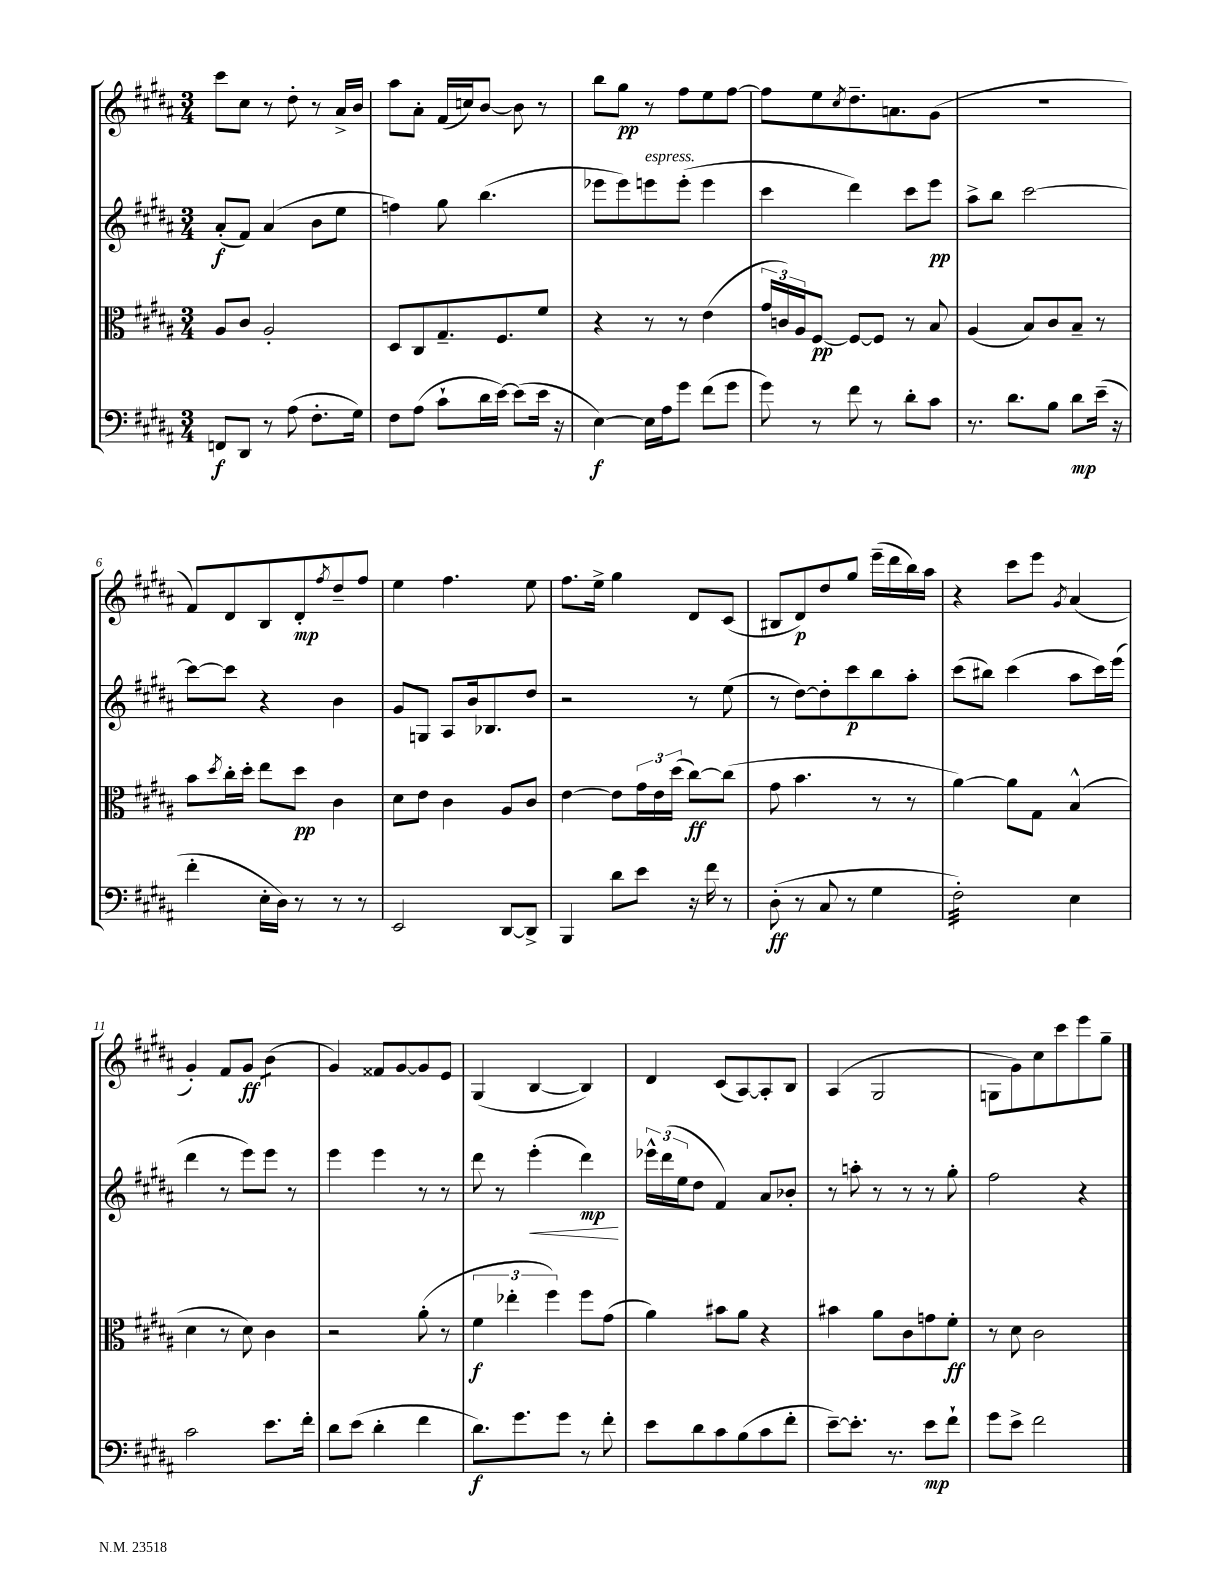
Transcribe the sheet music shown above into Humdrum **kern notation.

**kern	**kern	**kern	**kern
*staff4	*staff3	*staff2	*staff1
*clefF4	*clefC3	*clefG2	*clefG2
*k[f#c#g#d#a#]	*k[f#c#g#d#a#]	*k[f#c#g#d#a#]	*k[f#c#g#d#a#]
*M3/4	*M3/4	*M3/4	*M3/4
8FF	8A#	(8a#'	8ccc#
8DD#	8c#	8f#)	8cc#
8r	2A#'	(4a#	8r
(8A#	.	.	8dd#'
8.F#'	.	8b	8r
.	.	8ee	16a#^
16G#)	.	.	16b
=	=	=	=
8F#	8D#	4ff)	8aa#
(8A#	8C#	.	8a#'
8c#`	8.G#~	8gg#	(16f#
.	.	.	16cc)
16d#	.	(4.bb	[8b
[16e)	8.F#	.	.
(8e]	.	.	8b]
16e	8f#	.	8r
16r	.	.	.
=	=	=	=
[4E)	4r	8eee-	8bb
.	.	8eee-)	8gg#
16E]	8r	8eee	8r
16A#	.	.	.
8g#	8r	(8eee'	8ff#
(8f#	(4e	4eee	8ee
8g#	.	.	[8ff#
=	=	=	=
8g#)	24g#	4ccc#	8ff#]
.	24c)	.	.
.	24A#	.	.
8r	[8F#	.	8ee
.	.	.	8qcc#
8f#	8F#_	4ddd#)	8.dd#~
8r	8F#]	.	.
.	.	.	8.a
8d#'	8r	8ccc#	.
8c#	8B	8eee	(8g#
=	=	=	=
8.r	(4A#	8aa#^	2.r
.	.	8bb	.
8.d#	.	.	.
.	8B)	[2ccc#	.
8B	8c#	.	.
8d#	8B~	.	.
(16e~	8r	.	.
16r	.	.	.
=	=	=	=
4f#'	8b	8ccc#_	8f#)
.	8qdd#	.	.
.	16cc#'	8ccc#]	8d#
.	16dd#'	.	.
16E'	8ee	4r	8B
16D#)	.	.	.
8r	8dd#	.	8d#'
.	.	.	8qff#
8r	4c#	4b	8dd#~
8r	.	.	8ff#
=	=	=	=
2EE	8d#	8g#	4ee
.	8e	8G	.
.	4c#	8A#	4.ff#
.	.	16b	.
.	.	8.B-	.
[8DD#	8A#	.	.
8DD#^]	8c#	8dd#	8ee
=	=	=	=
4BBB	[4e	2r	8.ff#
.	.	.	16ee^
8d#	8e]	.	4gg#
8e	24g#	.	.
.	24e	.	.
.	(24dd#	.	.
16r	[8cc#)	8r	8d#
16f#	.	.	.
8r	(8cc#]	(8ee	(8c#
=	=	=	=
(8D#'	8g#	8r	8B#
8r	4.b	[8dd#)	8d#)
8C#	.	8dd#']	8dd#
8r	.	8ccc#	8gg#
4G#	8r	8bb	(16eee~
.	.	.	16ddd#
.	8r	8aa#'	16bb)
.	.	.	16aa#
=	=	=	=
2F#')	[4a#)	(8ccc#	4r
.	.	8bb#)	.
.	8a#]	(4ccc#	8ccc#
.	8G#	.	8eee
.	.	.	8qg#
4E	(4B^^	8aa#	(4a#
.	.	16ccc#)	.
.	.	(16eee	.
=	=	=	=
2c#	4d#	4ddd#	4g#')
.	8r	8r	8f#
.	8d#)	8eee)	8g#
8.e	4c#	8eee	(4b
.	.	8r	.
16f#'	.	.	.
=	=	=	=
8d#	2r	4eee	4g#)
(8e	.	.	.
4d#'	.	4eee	8f##
.	.	.	[8g#
4f#	(8a#'	8r	8g#]
.	8r	8r	8e
=	=	=	=
8.d#)	6f#	8ddd#	(4G#
.	.	8r	.
.	6ee-'	.	.
8.g#	.	.	.
.	.	(4eee'	[4B
.	6ff#)	.	.
8g#	.	.	.
8r	8ff#	4ddd#)	4B])
8f#'	(8g#	.	.
=	=	=	=
8e	4a#)	24eee-^^	4d#
.	.	(24ddd#	.
.	.	24ee	.
8d#	.	8dd#	.
8c#	8b#	4f#)	(8c#
(8B	8a#	.	[8A#)
8c#	4r	8a#	8A#']
8f#'	.	8b-'	8B
=	=	=	=
[8e~)	4b#	8r	(4A#
8.e']	.	8aa'	.
.	8a#	8r	2G#
8.r	.	.	.
.	8c#	8r	.
8e	8g	8r	.
8f#`	8f#'	8gg#'	.
=	=	=	=
8g#	8r	2ff#	8G
8e^	8d#	.	8g#)
2f#	2c#	.	8cc#
.	.	.	8ccc#
.	.	4r	8eee
.	.	.	8gg#~
==	==	==	==
*-	*-	*-	*-
